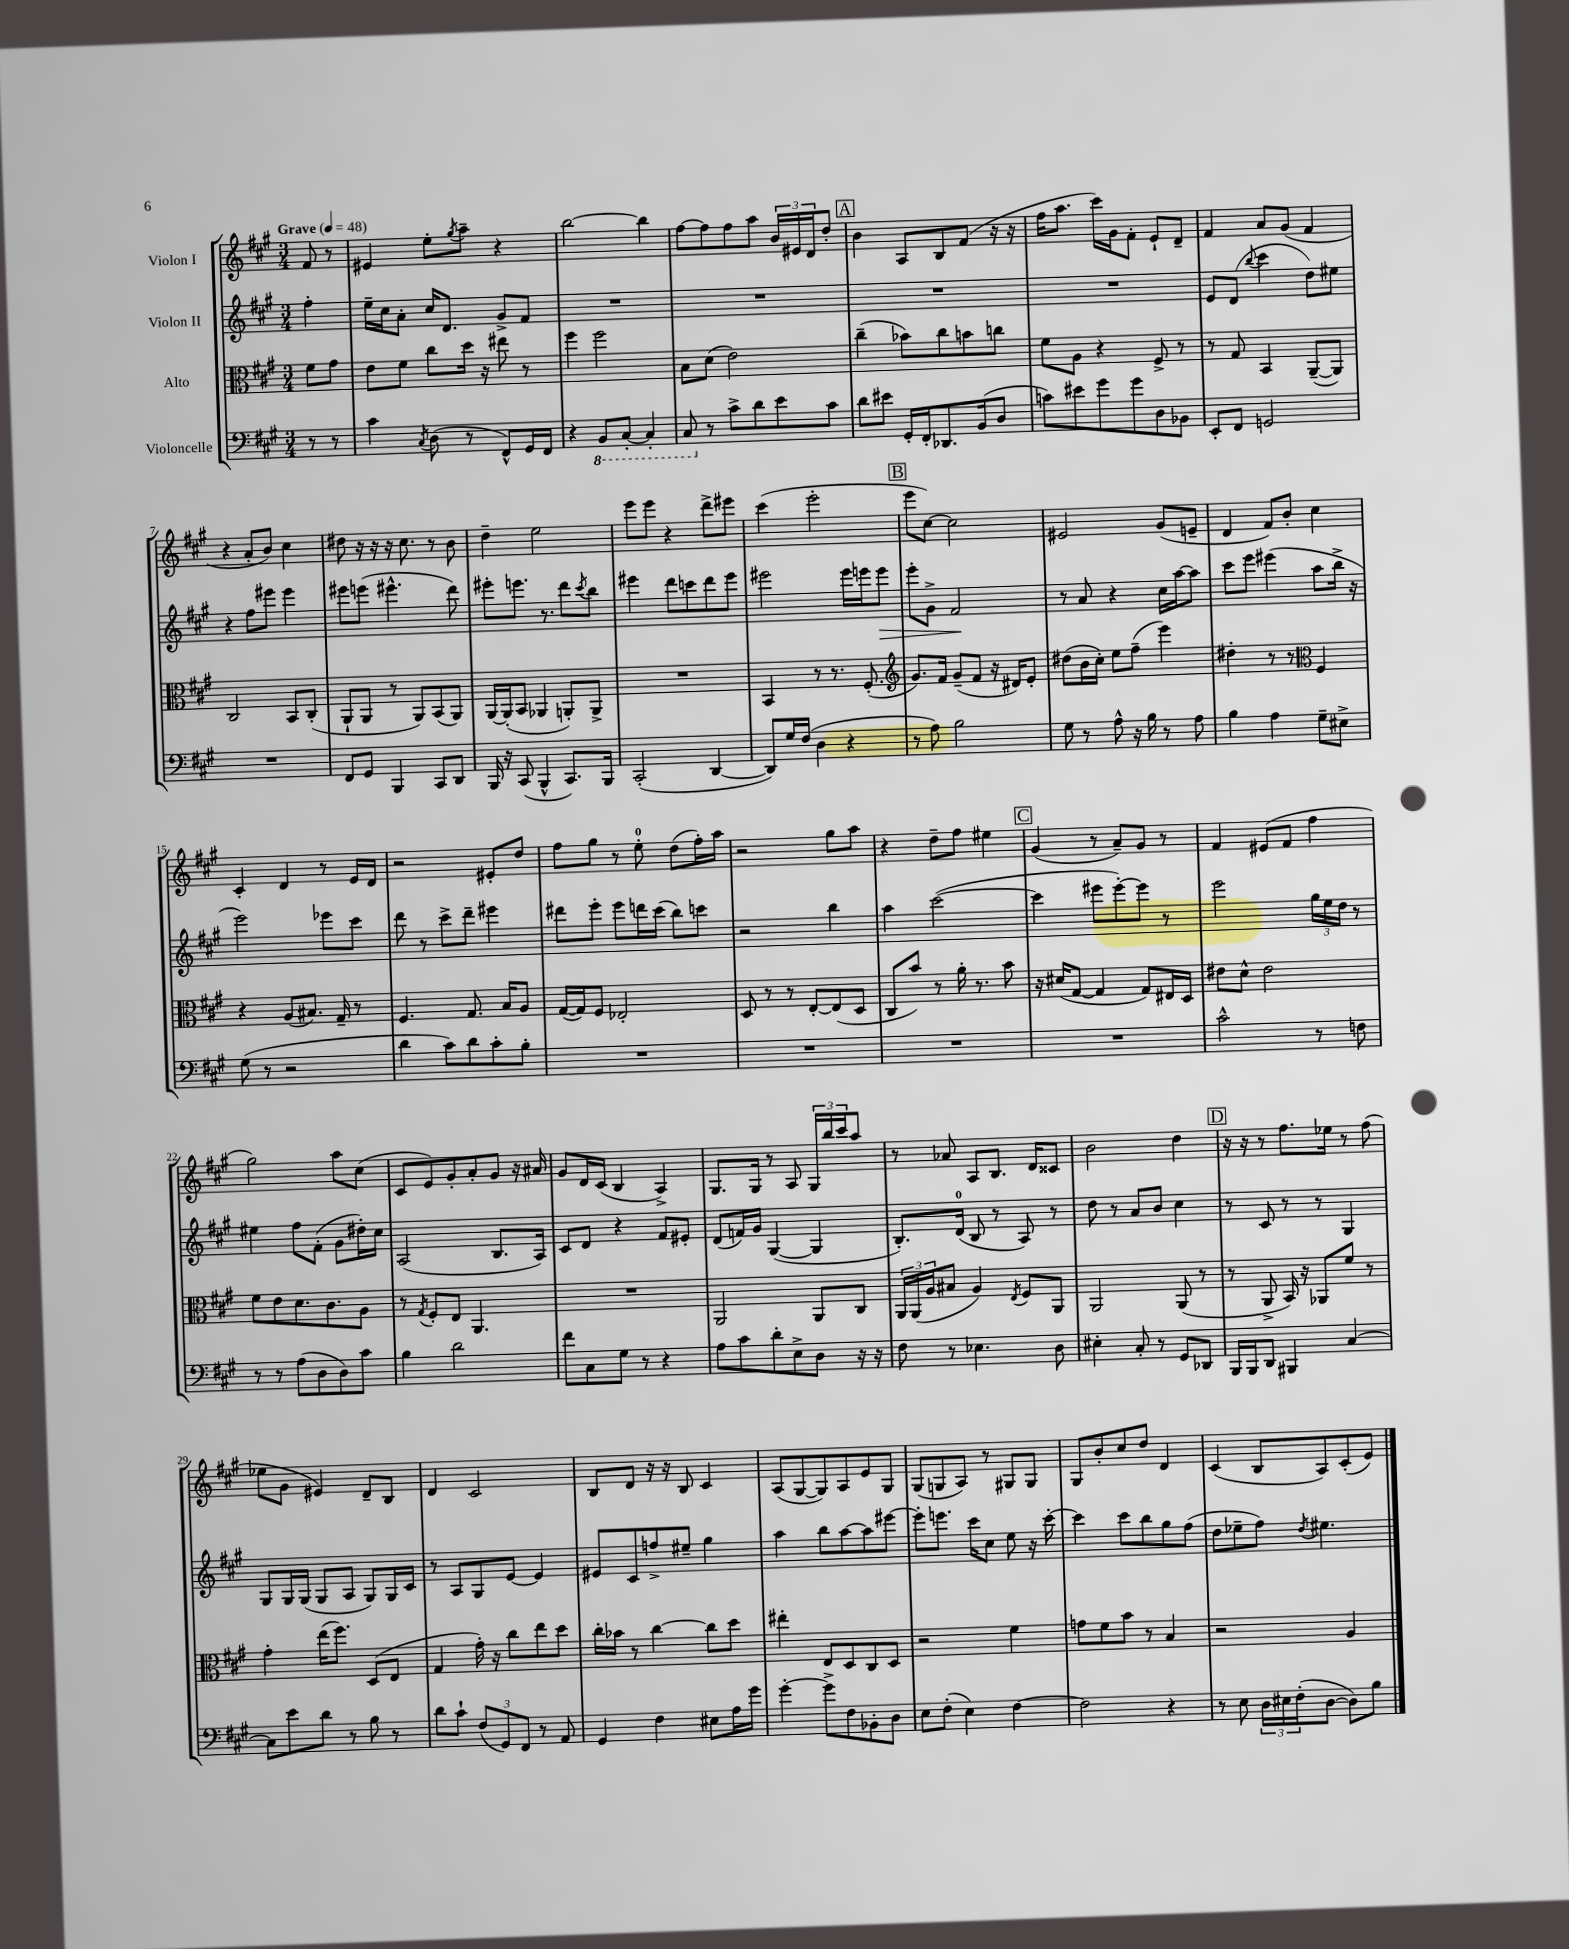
<<
\new StaffGroup <<
\new Staff = "s0" \with { instrumentName = "Violon I" } {
    \clef treble \key a \major \numericTimeSignature \time 3/4 \partial 4 \tempo "Grave" 4 = 48
    fis'8 r8 |
    eis'4 e''8-. \acciaccatura { gis''8 } a''8-- r4 |
    b''2~ b''4 |
    fis''8~ fis''8 fis''8 a''8 \tuplet 3/2 { b'16 eis'16 d'16 } d''8-. |
    \mark \markup { \box "A" } b'4 a8 b8 fis'8( r16 r16 |
    fis''16 a''8. cis'''16) gis'16 fis'8-. e'8-! d'8-- |
    fis'4 a'8 gis'8( fis'4 |
    r4 a'8-. b'8) cis''4 |
    dis''8 r16 r16 r16 cis''8. r8 b'8 |
    d''4-- e''2 |
    e'''8 e'''8 r4 d'''8-> eis'''8 |
    cis'''4( e'''2-. |
    \mark \markup { \box "B" } e'''8 cis''8~) cis''2 |
    eis'2 gis'8( e'8-- |
    d'4 fis'8) b'8-. cis''4 |
    cis'4-. d'4 r8 e'16 d'16 |
    r2 eis'8-. d''8 |
    fis''8 gis''8 r8 e''8-0-. d''8( fis''16-.) a''16 |
    r2 gis''8 a''8 |
    r4 d''8-- fis''8 eis''4 |
    \mark \markup { \box "C" } gis'4( r8 a'8--) gis'8 r8 |
    fis'4 eis'8( fis'8 fis''4 |
    gis''2) a''8 cis''8( |
    cis'8 e'8) gis'8-. a'8-. gis'8 r16 ais'16 |
    gis'8 d'16 cis'16( b4 a4->) |
    gis8. gis16 r8 a8 \tuplet 3/2 { gis16 b''16 cis'''16 } a''8 |
    r8 aes'8 a8 b8. d'16 cisis'8 |
    b'2 d''4 |
    \mark \markup { \box "D" } r16 r16 r8 fis''8. ees''16 r8 fis''8( |
    ees''8 gis'8 eis'4) d'8-- b8 |
    d'4 cis'2 |
    b8 d'8 r16 r16 b8 cis'4 |
    a8( gis8~ gis8) a8 e'8 gis8 |
    gis8( g8 a8) r8 gis8 gis8 |
    gis8 b'8-. cis''8 d''8 d'4 |
    cis'4( b8 a8) cis'8-.( e'8) \bar "|." |
}
\new Staff = "s1" \with { instrumentName = "Violon II" } {
    \clef treble \key a \major \numericTimeSignature \time 3/4 \partial 4
    fis''4-. |
    e''16-- cis''16 a'8-. cis''16 d'8. gis'8-> fis'8 |
    R2. |
    R2. |
    \mark \markup { \box "A" } R2. |
    R2. |
    e'8 d'8( \appoggiatura { b''8 } cis'''4 d''8) eis''8 |
    r4 fis''8 eis'''8 eis'''4 |
    eis'''8 e'''8( eis'''4.-^ d'''8) |
    eis'''8-. e'''8. r8. d'''8 \acciaccatura { cis'''8 } b''8 |
    eis'''4 d'''8 c'''8 d'''8 eis'''8 |
    eis'''2 eis'''16 e'''16 e'''8\> |
    \mark \markup { \box "B" } e'''8-. gis'8-> fis'2\! |
    r8 a'8 r4 cis''16 a''16~ a''8 |
    cis'''8 e'''8 eis'''4( a''8 b''16-> r16 |
    e'''2) ees'''8 cis'''8 |
    d'''8 r8 cis'''8-> d'''8-- eis'''4 |
    dis'''8 e'''8-. e'''8 d'''16 cis'''16( b''8) c'''8 |
    r2 b''4 |
    a''4 cis'''2~( |
    \mark \markup { \box "C" } cis'''4 eis'''8 eis'''8~-.) eis'''8 r8 |
    e'''2 \tuplet 3/2 { gis''16 e''16 d''16 } r8 |
    eis''4 fis''8 fis'8-.( gis'8 dis''16-.) cis''16 |
    a2( b8. a16) |
    cis'8 d'8 r4 fis'8 eis'8-. |
    d'8( f'16) gis'16 gis4~( gis4 |
    b8.-.) d'16-0( b8 r8 a8) r8 |
    d''8 r8 a'8 b'8 cis''4 |
    \mark \markup { \box "D" } r8 cis'8 r8 r8 gis4 |
    gis8 gis16 gis16( gis8 a8 gis8) gis16 cis'16 |
    r8 a8 gis8 e'8~ e'4 |
    eis'8 cis'8 f''8-> eis''8-- gis''4 |
    a''4 b''8 a''8~ a''8 eis'''8~ |
    eis'''8-. e'''8. cis'''16 cis''8 e''8 r16 cis'''16~-. |
    cis'''4 cis'''8 b''8 gis''8 fis''8( |
    d''8 ees''8-- fis''8) \acciaccatura { d''8 } eis''4. \bar "|." |
}
\new Staff = "s2" \with { instrumentName = "Alto" } {
    \clef alto \key a \major \numericTimeSignature \time 3/4 \partial 4
    fis'8 gis'8 |
    e'8 fis'8 cis''8 d''16 r16 eis''8 r8 |
    fis''4 fis''2 |
    b8 d'8( e'2) |
    \mark \markup { \box "A" } cis''4--( bes'8) cis''8 b'8 c''8 |
    fis'8 a8 r4 fis8-> r8 |
    r8 gis8 b,4 a,8~--( a,8) |
    cis2 b,8 cis8-.( |
    a,8-! a,8 r8 a,8) b,8( a,8) |
    a,16~ a,16-.( b,8 aes,4 a,8-.) a,8-> |
    R2. |
    b,4 r8 r8. fis8.-.( |
    \mark \markup { \box "B" } \clef treble gis'8.) fis'16 gis'8--( fis'8 r16 dis'16) e'8-. |
    dis''8( b'16 cis''16-.) e''8 fis''8--( e'''4) |
    dis''4-. r8 r8 \clef alto fis4 |
    r4 a8( bis8.) gis16-- r8 |
    fis4. gis8. b16 a8 |
    gis16~( gis16) fis8 ees2-. |
    d8 r8 r8 e8~-. e8( d8 |
    cis8 b'8) r8 a'16-. r8. b'8 |
    \mark \markup { \box "C" } r16 dis'16( gis8~ gis4 gis8) eis16 d16 |
    eis'8 d'8-^ eis'2 |
    fis'8 e'8 d'8. cis'8. a8 |
    r8 \acciaccatura { gis8 } fis8-. e8 a,4. |
    R2. |
    a,2 a,8 cis8 |
    \tuplet 3/2 { a,16 a,16( a16 } bis8 a4) \acciaccatura { e8 } fis8 a,8 |
    a,2 a,8( r8 |
    \mark \markup { \box "D" } r8 a,8-> b,16) r16 aes,8 fis'8 r8 |
    gis'4-. e''16( fis''8.) d8( e8 |
    gis4 gis'16-.) r16 cis''8 e''8 d''8 |
    cis''16-. bes'16 r8 cis''4~ cis''8 d''8 |
    eis''4-. e8 d8 cis8 d8 |
    r2 fis'4 |
    g'8 fis'8 b'8 r8 b4 |
    r2 a4 \bar "|." |
}
\new Staff = "s3" \with { instrumentName = "Violoncelle" } {
    \clef bass \key a \major \numericTimeSignature \time 3/4 \partial 4
    r8 r8 |
    cis'4 \acciaccatura { cis8 } d8( r8 fis,8-^) gis,16 fis,16 |
    r4 \ottava #-1 b,,8 cis,8~-. cis,4-. |
    cis,8 \ottava #0 r8 cis'8-> d'8 e'8 cis'8 |
    \mark \markup { \box "A" } d'8 eis'8 gis,16-. fis,16-. des,8. b,16( d8 |
    c'8) eis'8 gis'8 gis'8 d8 bes,8 |
    e,8-. fis,8 g,2 |
    R2. |
    fis,8 gis,8 b,,4 cis,8 d,8 |
    b,,16 r16 cis,8( b,,4-^ cis,8.) b,,16 |
    cis,2-.( d,4~ |
    d,8) gis16 fis16( d4 r4 |
    \mark \markup { \box "B" } r8 a8) b2 |
    gis8 r8 a8-^ r16 b16 r8 a8 |
    b4 a4 gis8-- eis8-> |
    gis8( r8 r2 |
    d'4 cis'8) d'8 cis'8-. b8-. |
    R2. |
    R2. |
    R2. |
    \mark \markup { \box "C" } R2. |
    cis'2-^ r8 f8 |
    r8 r8 a8( d8 d8) cis'8 |
    b4 d'2 |
    fis'8 cis8 gis8 r8 r4 |
    a8 cis'8 d'8-. e8-> d8 r16 r16 |
    fis8 r8 ees4. d8 |
    eis4-. cis8-. r8 gis,8 des,8 |
    \mark \markup { \box "D" } b,,16 b,,16 d,8 bis,,4 cis4~ |
    cis8 e'8 d'8 r8 b8 r8 |
    d'8 cis'8-! \tuplet 3/2 { fis8( gis,8) fis,8 } r8 a,8 |
    gis,4 fis4 eis8 a16 gis'16 |
    gis'4~-. gis'8-> fis8 bes,8-. d8 |
    e8 fis8-.( e4) fis4~ |
    fis2 r4 |
    r8 e8 \tuplet 3/2 { d16 eis16 fis16-.( } d8~ d8) b8 \bar "|." |
}
>>
>>
